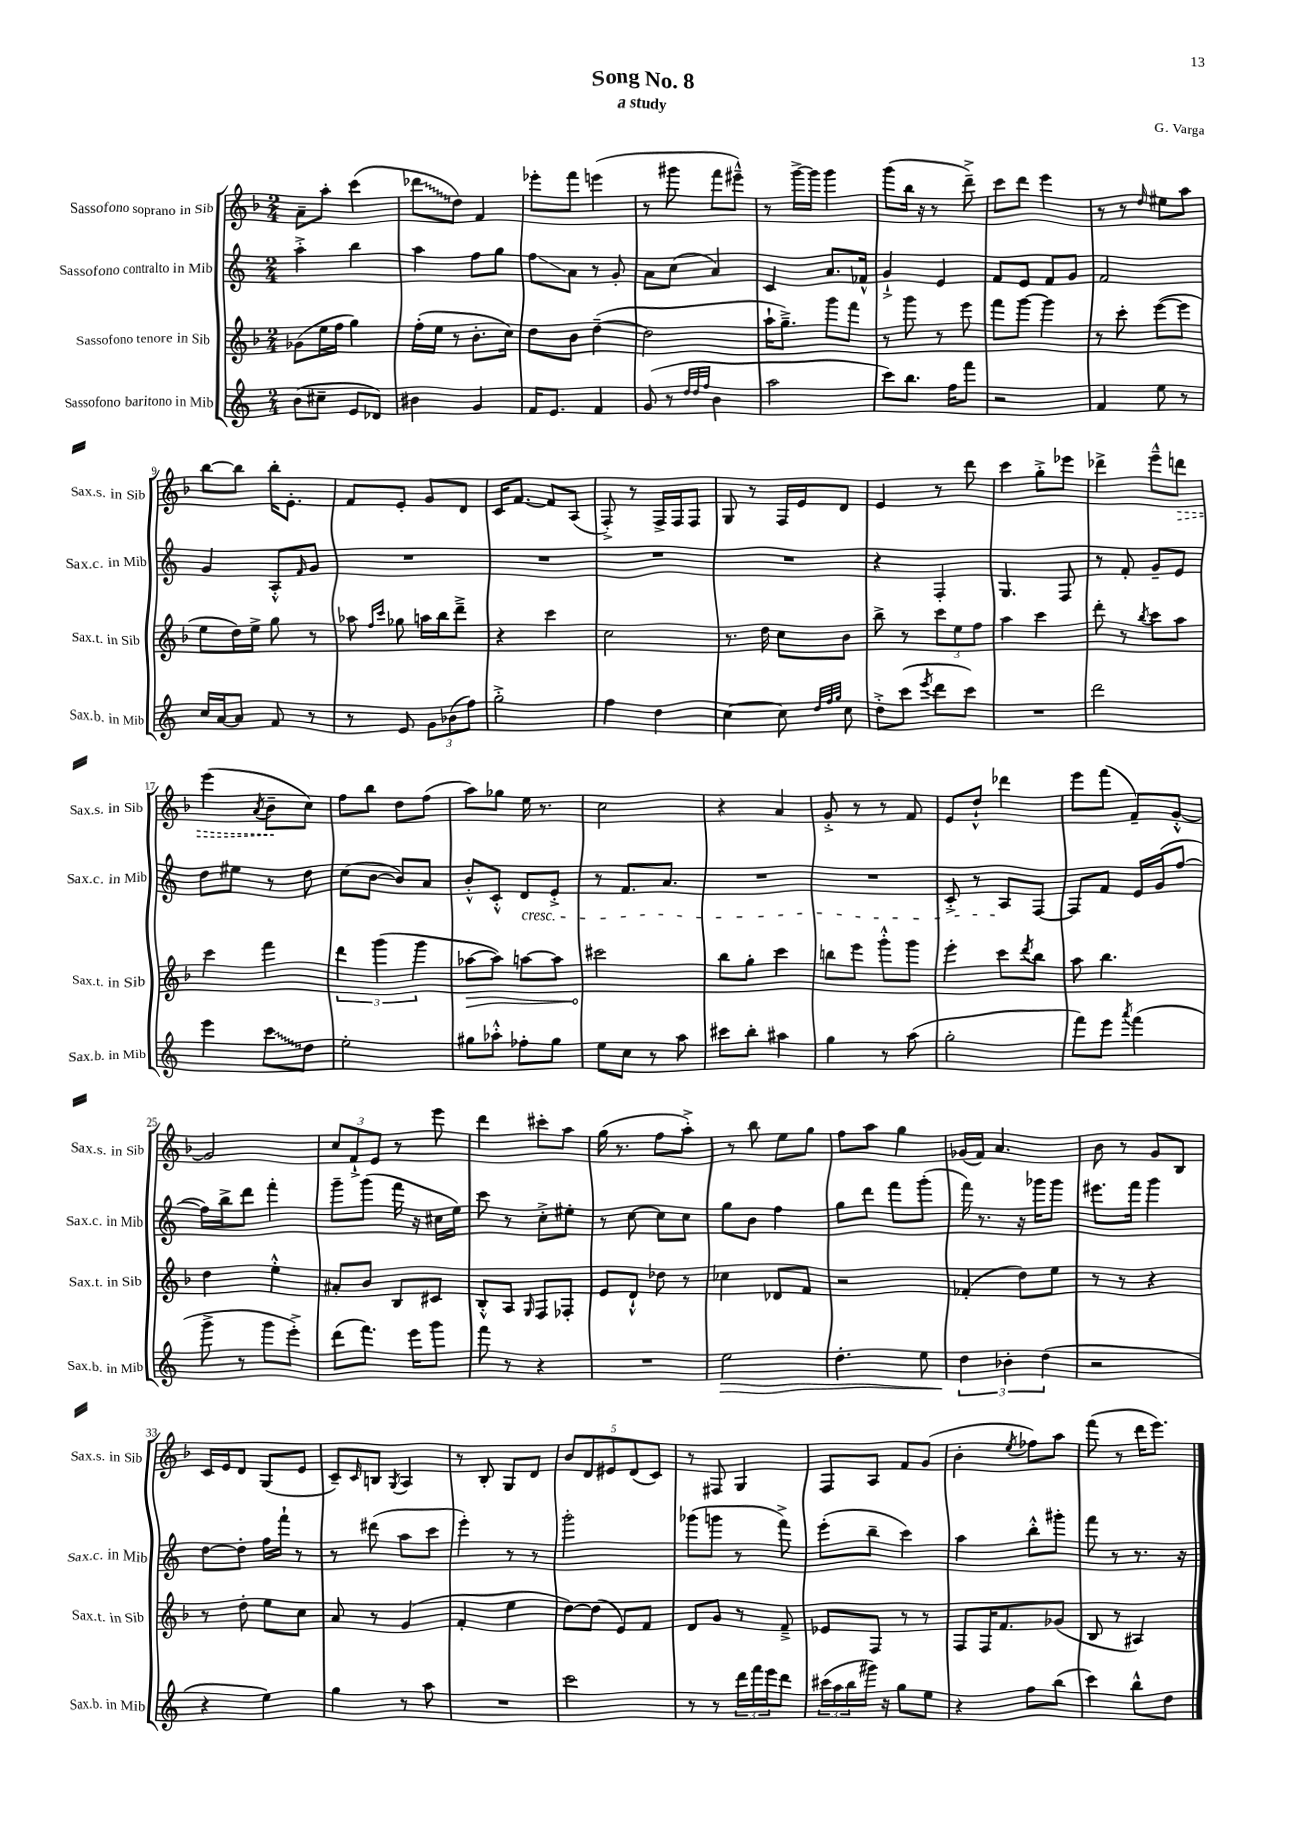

**kern	**kern	**kern	**kern
*staff4	*staff3	*staff2	*staff1
*clefG2	*clefG2	*clefG2	*clefG2
*k[]	*k[b-]	*k[]	*k[b-]
*M2/4	*M2/4	*M2/4	*M2/4
(8b	(8g-	4aa'^	8a~
8cc#~	16ee	.	8aa'
.	16ff	.	.
8e	4gg)	4bb	(4ccc
8d-)	.	.	.
=	=	=	=
4b#	(16ff'	4aa	8ddd-
.	16ee	.	.
.	8r	.	8dd)
4g	8.b-'	8ff	4f
.	.	8gg	.
.	16cc)	.	.
=	=	=	=
16f	8dd	8ff	8eee-'
8.e	.	.	.
.	8b-	8a	8fff
4f	([4dd~	8r	(4eee
.	.	8g'	.
=	=	=	=
(8g	2dd]	8a	8r
8r	.	(8cc	8ggg#
32qqdd	.	.	.
32qqdd	.	.	.
32qqff	.	.	.
4b	.	4a)	8fff
.	.	.	8eee#~^^)
=	=	=	=
2aa	16aa`	4c	8r
.	8.gg~^)	.	.
.	.	.	[16ggg^
.	.	.	16ggg]
.	8ggg	8.a	4ggg
.	8fff	.	.
.	.	16f-^^	.
=	=	=	=
8ccc)	8r	4g`^	(8ggg
8.bb	8ggg	.	16bb-
.	.	.	16r
.	8r	4e	8r
16ff	.	.	.
8fff	8eee	.	8ddd~^)
=	=	=	=
2r	8fff	8f	8ccc
.	[8ggg	8e	8ddd
.	4ggg]	8f	4eee
.	.	8g	.
=	=	=	=
4f	8r	2f	8r
.	8ccc'	.	8r
.	.	.	16qqdd
8ee	([8eee	.	8ee#
8r	8eee]	.	8aa
=	=	=	=
16cc	8ee	4g	[8bb-
[16a	.	.	.
8a]	16dd)	.	8bb-]
.	16ee^	.	.
8f	8gg	8A'^^	16bb-'
.	.	.	8.e'
.	.	16qqf	.
8r	8r	8g	.
=	=	=	=
8r	8aa-	2r	8f
.	16qqff	.	.
.	16qqccc	.	.
8e	8gg-	.	8e'
12g	16aa	.	8g
.	16bb-	.	.
(12b-	.	.	.
.	8ddd~^	.	8d
12ff)	.	.	.
=	=	=	=
2gg'^	4r	2r	16c
.	.	.	[8.f
.	4ccc	.	8f]
.	.	.	(8A
=	=	=	=
4ff	2cc	2r	8F'^)
.	.	.	8r
4dd	.	.	16F^
.	.	.	16F
.	.	.	8F
=	=	=	=
[4cc	8.r	2r	8G
.	.	.	8r
.	16dd	.	.
8cc]	8cc	.	16F
.	.	.	16e
32qqdd	.	.	.
32qqff	.	.	.
32qqgg	.	.	.
8cc	8b-	.	8d
=	=	=	=
8dd'^	8bb-^	4r	4e
(8ccc	8r	.	.
8qeee	.	.	.
8ddd	12ccc	4F'	8r
.	12ee	.	.
8ccc)	.	.	8ddd
.	12ff	.	.
=	=	=	=
2r	4aa	4.G	4ccc
.	4ccc	.	8gg'^
.	.	8F	8eee-
=	=	=	=
2ddd	8ddd'	8r	4ddd-^
.	8r	8f'	.
.	8qbb-	.	.
.	8ccc	8g~	8eee~^^
.	8aa	8e	8ddd
=	=	=	=
4eee	4ccc	8dd	(4eee
.	.	8ee#	.
.	.	.	8qa
8ccc	4fff	8r	8b-~
8dd	.	8dd	8cc)
=	=	=	=
2ee'	6ddd	(8cc	8ff
.	.	[8b	8bb-
.	(6ggg	.	.
.	.	8b])	8dd
.	6ggg	.	.
.	.	8a	(8ff
=	=	=	=
8gg#	[8aa-	8b'^^	8aa)
8aa-'^^	8aa-])	8c'^^	8gg-
8ff-'	[8aa	8d	16ee
.	.	.	8.r
8gg#	8aa]	8e'^	.
=	=	=	=
8ee	2ccc#	8r	2cc
8cc	.	8.f	.
8r	.	.	.
.	.	8.a	.
8aa	.	.	.
=	=	=	=
8ccc#	8bb-	2r	4r
8bb'	8gg'	.	.
4aa#	4ccc	.	4a
=	=	=	=
4gg	8bb	2r	8g'^
.	8eee	.	8r
8r	8ggg'^^	.	8r
(8aa	8ggg	.	8f
=	=	=	=
2gg'	4eee'	8c'^	8e
.	.	8r	8dd`^^
.	8ccc	8A	4ddd-
.	8qddd	.	.
.	8bb-	[8F	.
=	=	=	=
8fff)	8aa	8F]	8eee
8eee	4.bb-	8f	(8fff
8qaaa	.	.	.
(4fff	.	16e	8f~)
.	.	(16g	.
.	.	[8ff	[8g'^^
=	=	=	=
8ggg^	4dd	16ff])	2g]
.	.	16bb^	.
8r	.	8ddd	.
8ggg	4ee'^^	4fff'	.
8eee'^)	.	.	.
=	=	=	=
(8ddd	8a#'	8ggg~	12cc
.	.	.	12f`^
8.fff)	8b-	(8ggg	.
.	.	.	12e
.	8B-	16fff	8r
16eee	.	16r	.
8ggg	8c#	16cc#	8eee
.	.	16ee)	.
=	=	=	=
8fff	8B-'^^	8ccc	4ddd
8r	8A	8r	.
.	16qqG	.	.
4r	8F	8cc'^	8ccc#'
.	8F-'	8ee#'	8aa
=	=	=	=
2r	8e	8r	(16gg
.	.	.	8.r
.	8d`^^	[8cc	.
.	8dd-	8cc]	8ff
.	8r	8cc	8aa'^)
=	=	=	=
2ee	4cc-	8gg	8r
.	.	8b	8bb-
.	8d-	4ff	8ee
.	8f	.	8gg
=	=	=	=
4.dd'	2r	8gg	8ff
.	.	8ddd	8aa
.	.	8fff	4gg
8ee	.	(8ggg'	.
=	=	=	=
6dd	(4f-'	16fff)	(16g-
.	.	8.r	16f)
.	.	.	4.a
6b-'	.	.	.
.	8dd)	16r	.
.	.	16ggg-	.
(6dd	.	.	.
.	8ee	8ggg-	.
=	=	=	=
2r	8r	8.eee#	8b-
.	8r	.	8r
.	.	16fff	.
.	4r	4ggg	8g
.	.	.	8B-
=	=	=	=
4r	8r	[8dd	16c
.	.	.	16e
.	8dd'	8dd']	8d
4ee)	8ee	16ff	(8G
.	.	16fff`	.
.	8cc	8r	8e
=	=	=	=
4gg	8a	8r	8c~)
.	.	.	16qqc
.	8r	(8ddd#	8B
.	.	.	8qG
8r	(4g	8aa	4A
8aa	.	8ccc	.
=	=	=	=
2r	4f'	4eee')	8r
.	.	.	8B-'
.	4ee	8r	8G
.	.	8r	8d
=	=	=	=
2ccc	[8dd)	2ggg'	10b-
.	.	.	10d
.	(8dd]	.	.
.	.	.	10e#
.	8e)	.	.
.	.	.	(10d
.	8f	.	.
.	.	.	10c)
=	=	=	=
8r	8d	(8ggg-	8r
8r	8g	8ggg	8F#
24ddd	8r	8r	4G
24fff	.	.	.
24eee	.	.	.
8ddd	8f~^	8fff^)	.
=	=	=	=
(24ccc#	8e-	(8eee'	8F
24aa	.	.	.
24bb	.	.	.
16ggg#)	8F	8bb~	8A
16r	.	.	.
8gg	8r	4ccc)	8f
8ee	8r	.	(8g
=	=	=	=
4r	8F	4aa	4b-'
.	16F	.	.
.	8.f	.	.
.	.	.	8qee
8ff	.	8bb'^^	8ff-)
(8bb	(8g-	8ggg#'	8aa
=	=	=	=
4ccc)	8B-	8fff	(8fff
.	8r	8r	8r
8bb^^	4A#)	8.r	16ddd
.	.	.	8.eee)
8dd	.	.	.
.	.	16r	.
==	==	==	==
*-	*-	*-	*-
